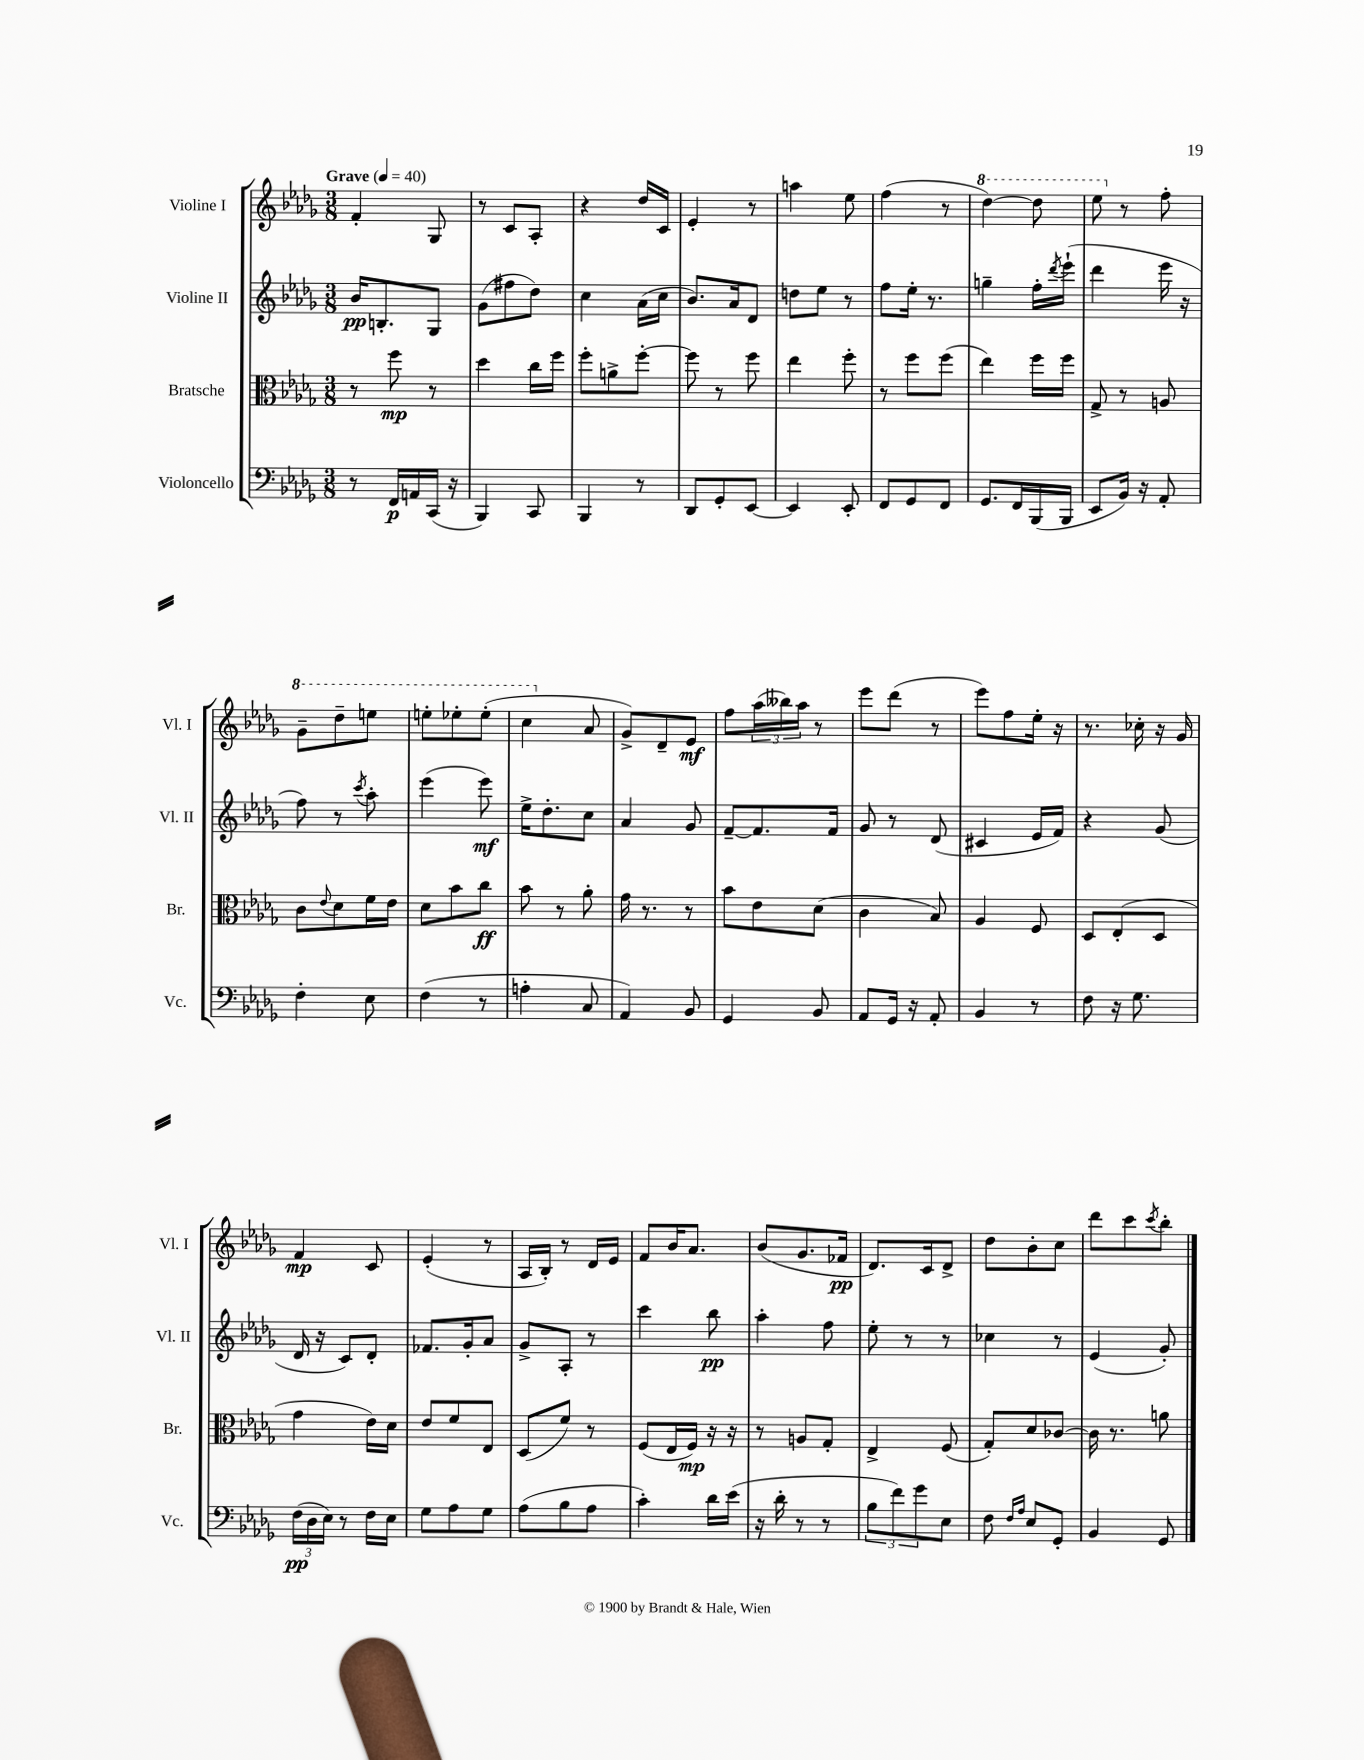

**kern	**dynam	**kern	**dynam	**kern	**dynam	**kern	**dynam
*part4	*part4	*part3	*part3	*part2	*part2	*part1	*part1
*staff4	*staff4	*staff3	*staff3	*staff2	*staff2	*staff1	*staff1
*I"Violoncello	*	*I"Bratsche	*	*I"Violine II	*	*I"Violine I	*
*I'Vc.	*	*I'Br.	*	*I'Vl. II	*	*I'Vl. I	*
*clefF4	*	*clefC3	*	*clefG2	*	*clefG2	*
*k[b-e-a-d-g-]	*	*k[b-e-a-d-g-]	*	*k[b-e-a-d-g-]	*	*k[b-e-a-d-g-]	*
*M3/8	*	*M3/8	*	*M3/8	*	*M3/8	*
*MM40	*	*MM40	*	*MM40	*	*MM40	*
=1	=1	=1	=1	=1	=1	=1	=1
!	!	!	!	!	!	!LO:TX:a:B:t=Grave	!
8r	.	8r	.	16b-/KL	pp	4f'/	.
.	.	.	.	8.Bn'/	.	.	.
16FF/LL	p	8ff\	mp	.	.	.	.
16AAn/	.	.	.	.	.	.	.
(16CC/JJ	.	8r	.	8G-/J	.	8G-/	.
16r	.	.	.	.	.	.	.
=2	=2	=2	=2	=2	=2	=2	=2
4BBB-/)	.	4dd-\	.	(8g-\L	.	8r	.
.	.	.	.	8ff#X\	.	8c/L	.
8CC/	.	16cc\LL	.	8dd-\J)	.	8A-'/J	.
.	.	16ff\JJ	.	.	.	.	.
=3	=3	=3	=3	=3	=3	=3	=3
4BBB-/	.	8ff'\L	.	4cc\	.	4r	.
.	.	8an^\	.	.	.	.	.
8r	.	[8ff'\J	.	(16a-\LL	.	16dd-/LL	.
.	.	.	.	16cc\JJ	.	16c/JJ	.
=4	=4	=4	=4	=4	=4	=4	=4
8DD-/L	.	8ff\]	.	8.b-/L)	.	4e-'/	.
8GG-'/	.	8r	.	.	.	.	.
.	.	.	.	16a-/k	.	.	.
[8EE-/J	.	8ff\	.	8d-/J	.	8r	.
=5	=5	=5	=5	=5	=5	=5	=5
4EE-/]	.	4ee-\	.	8ddn\L	.	4aan\	.
.	.	.	.	8ee-\J	.	.	.
8EE-'/	.	8ff'\	.	8r	.	8ee-\	.
=6	=6	=6	=6	=6	=6	=6	=6
8FF/L	.	8r	.	8ff\L	.	(4ff\	.
8GG-/	.	8ff\L	.	16ee-'\Jk	.	.	.
.	.	.	.	8.r	.	.	.
8FF/J	.	(8ff\J	.	.	.	8r	.
=7	=7	=7	=7	=7	=7	=7	=7
*	*	*	*	*	*	*8va	*
8.GG-/L	.	4ee-\)	.	4ggn~\	.	[4ddd-\)	.
16FF/L	.	.	.	.	.	.	.
(16BBB-/	.	16ff\LL	.	16ff'\LL	.	8ddd-\]	.
.	.	.	.	8qddd-/	.	.	.
16BBB-/JJ	.	16ff\JJ	.	(16eee-`\JJ	.	.	.
=8	=8	=8	=8	=8	=8	=8	=8
8EE-/L	.	8G-^/	.	4ddd-\	.	8eee-\	.
*	*	*	*	*	*	*X8va	*
16BB-/Jk)	.	8r	.	.	.	8r	.
16r	.	.	.	.	.	.	.
8AA-'/	.	8An/	.	16eee-\	.	8ff'\	.
.	.	.	.	16r	.	.	.
!!LO:LB:g=z
=9	=9	=9	=9	=9	=9	=9	=9
*	*	*	*	*	*	*8va	*
4F'\	.	8c\L	.	8ff\)	.	8gg-~\L	.
.	.	8qqe-/	.	.	.	.	.
.	.	8d-\	.	8r	.	8ddd-~\	.
.	.	.	.	8qccc/	.	.	.
8E-\	.	16f\L	.	8aa-'\	.	8eeen\J	.
.	.	16e-\JJ	.	.	.	.	.
=10	=10	=10	=10	=10	=10	=10	=10
(4F\	.	8d-\L	.	(4eee-\	.	8eeen'\L	.
.	.	8b-\	.	.	.	8eee-X'\	.
8r	.	8cc\J	ff	8eee-\)	mf	(8eee-'\J	.
=11	=11	=11	=11	=11	=11	=11	=11
4An'\	.	8b-\	.	16ee-^\KL	.	4ccc\	.
.	.	.	.	8.dd-'\	.	.	.
.	.	8r	.	.	.	.	.
*	*	*	*	*	*	*X8va	*
8C/	.	8a-'\	.	8cc\J	.	8a-/	.
=12	=12	=12	=12	=12	=12	=12	=12
4AA-/)	.	16g-\	.	4a-/	.	8g-^/L)	.
.	.	8.r	.	.	.	.	.
.	.	.	.	.	.	8d-~/	.
8BB-/	.	8r	.	8g-/	.	8e-/J	mf
=13	=13	=13	=13	=13	=13	=13	=13
4GG-/	.	8b-\L	.	[8f~/L	.	8ff\L	.
.	.	8e-\	.	8.f/]	.	(24aa-\L	.
.	.	.	.	.	.	24bb--X\)	.
.	.	.	.	.	.	24aa-\JJ	.
8BB-/	.	(8d-\J	.	.	.	8r	.
.	.	.	.	16f/Jk	.	.	.
=14	=14	=14	=14	=14	=14	=14	=14
8AA-/L	.	4c\	.	8g-/	.	8eee-\L	.
16GG-/Jk	.	.	.	8r	.	(8ddd-\J	.
16r	.	.	.	.	.	.	.
8AA-'/	.	8B-/)	.	(8d-/	.	8r	.
=15	=15	=15	=15	=15	=15	=15	=15
4BB-/	.	4A-/	.	4c#X/	.	8eee-\L)	.
.	.	.	.	.	.	8ff\	.
8r	.	8F/	.	16e-/LL	.	16ee-'\Jk	.
.	.	.	.	16f/JJ)	.	16r	.
=16	=16	=16	=16	=16	=16	=16	=16
8F\	.	8D-/L	.	4r	.	8.r	.
16r	.	(8E-'/	.	.	.	.	.
8.G-\	.	.	.	.	.	16cc-X'\	.
.	.	8D-/J	.	(8g-/	.	16r	.
.	.	.	.	.	.	16g-/	.
!!LO:LB:g=z
=17	=17	=17	=17	=17	=17	=17	=17
(24F\LL	pp	4g-\	.	16d-/	.	4f/	mp
24D-\	.	.	.	.	.	.	.
.	.	.	.	16r	.	.	.
24E-\JJ)	.	.	.	.	.	.	.
8r	.	.	.	8c/L)	.	.	.
16F\LL	.	16e-\LL)	.	8d-'/J	.	8c/	.
16E-\JJ	.	16d-\JJ	.	.	.	.	.
=18	=18	=18	=18	=18	=18	=18	=18
8G-\L	.	8e-/L	.	8.f-X/L	.	(4e-'/	.
8A-\	.	8f/	.	.	.	.	.
.	.	.	.	16g-'/k	.	.	.
8G-\J	.	8E-/J	.	8a-/J	.	8r	.
=19	=19	=19	=19	=19	=19	=19	=19
(8A-\L	.	(8D-/L	.	8g-^/L	.	16A-/LL	.
.	.	.	.	.	.	16B-'/JJ)	.
8B-\	.	8f/J)	.	8A-'/J	.	8r	.
8A-\J	.	8r	.	8r	.	16d-/LL	.
.	.	.	.	.	.	16e-/JJ	.
=20	=20	=20	=20	=20	=20	=20	=20
4c'\)	.	(8F/L	.	4ccc\	.	8f/L	.
.	.	16E-/L	.	.	.	16b-/K	.
.	.	16F/JJ)	mp	.	.	8.a-/J	.
16d-\LL	.	16r	.	8bb-\	pp	.	.
(16e-\JJ	.	16r	.	.	.	.	.
=21	=21	=21	=21	=21	=21	=21	=21
16r	.	8r	.	4aa-'\	.	(8b-/L	.
16d-'\	.	.	.	.	.	.	.
8r	.	8An/L	.	.	.	8.g-/	.
8r	.	8G-'/J	.	8ff\	.	.	.
.	.	.	.	.	.	16f-X/Jk	pp
=22	=22	=22	=22	=22	=22	=22	=22
12B-\L	.	4E-^/	.	8ee-'\	.	8.d-/L)	.
12f\)	.	.	.	.	.	.	.
.	.	.	.	8r	.	.	.
12g-\	.	.	.	.	.	.	.
.	.	.	.	.	.	16c/k	.
8E-\J	.	(8F/	.	8r	.	8d-^/J	.
=23	=23	=23	=23	=23	=23	=23	=23
8F\	.	8G-'/L)	.	4cc-X\	.	8dd-\L	.
16qqF/LL	.	.	.	.	.	.	.
16qqA-/JJ	.	.	.	.	.	.	.
8E-/L	.	8d-/	.	.	.	8b-'\	.
8GG-'/J	.	[8c-X/J	.	8r	.	8cc\J	.
=24	=24	=24	=24	=24	=24	=24	=24
4BB-/	.	16c-\]	.	(4e-/	.	8ddd-\L	.
.	.	8.r	.	.	.	.	.
.	.	.	.	.	.	8ccc\	.
.	.	.	.	.	.	8qccc/	.
8GG-/	.	8an\	.	8g-'/)	.	8bb-'\J	.
==	==	==	==	==	==	==	==
*-	*-	*-	*-	*-	*-	*-	*-
